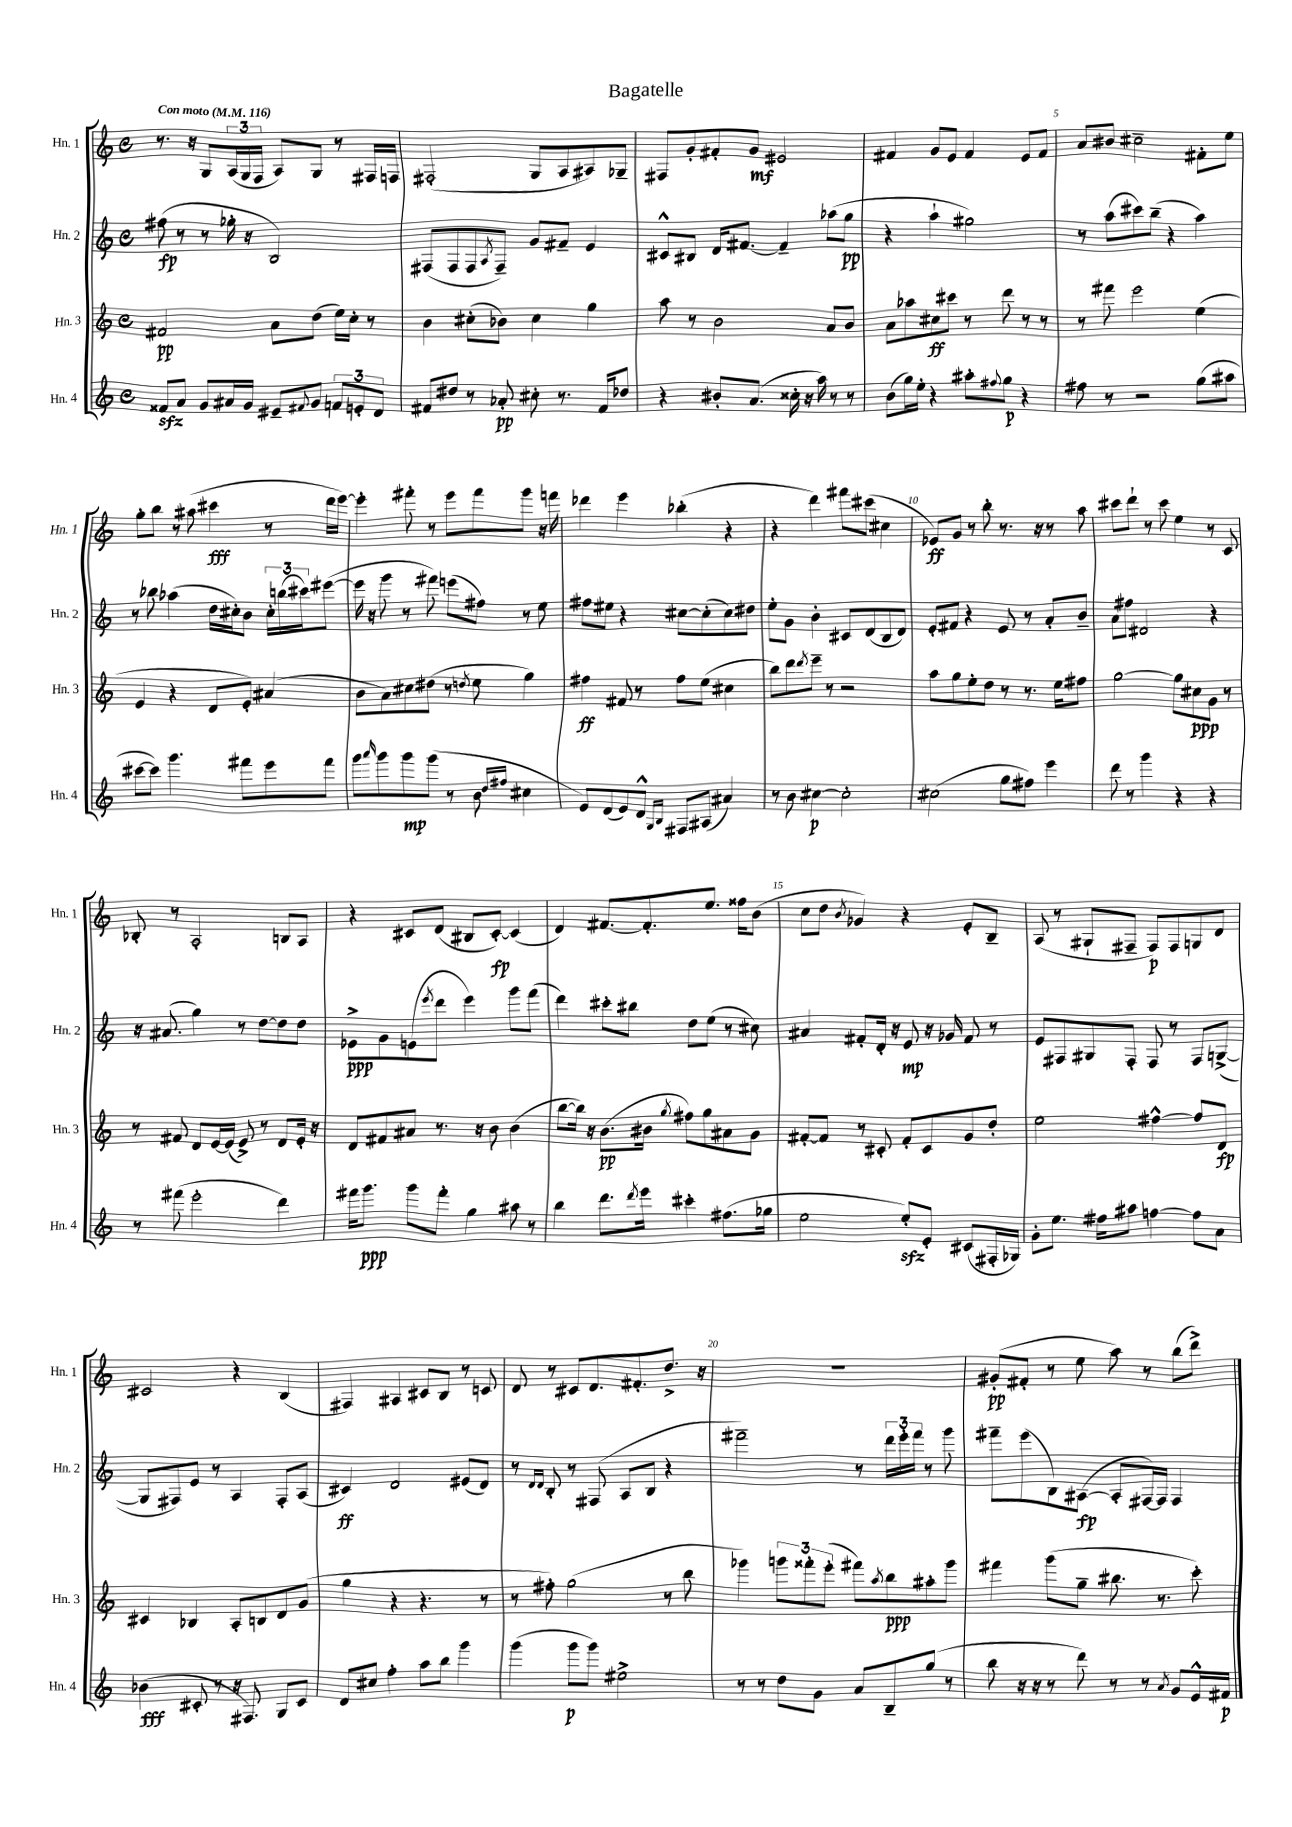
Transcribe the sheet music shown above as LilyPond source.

\header { title = "Bagatelle" }
<<
\new StaffGroup <<
\new Staff = "s0" \with { instrumentName = "Hn. 1" shortInstrumentName = "Hn. 1" } {
    \clef treble \key c \major \defaultTimeSignature \time 4/4 \tempo "Con moto" 4 = 116
    r8. r16 g8 \tuplet 3/2 { a16( g16 f16 } a8) g8 r8 fis16 f16 |
    fis2-.( g8 a8 ais8) ges8-- |
    fis8 g'8-. fis'8-. g'8\mf eis'2 |
    fis'4 g'8 e'8 fis'4 e'8 fis'8 |
    a'8 bis'8 cis''2-- fis'8-. e''8 |
    g''8-. b''8 r8 ais''8( cis'''4\fff r8 d'''16 e'''16~) |
    e'''4-. fis'''8-. r8 e'''8 fis'''8 g'''8 r16 f'''16 |
    des'''4 e'''4 bes''4-.( r4 |
    r4 d'''4) fis'''8 cis'''8( cis''4 |
    ees'8\ff) g'8 r8 b''8-. r8. r16 r8 a''8 |
    cis'''8 d'''8-! r8 cis'''8 e''4 r8 c'8 |
    bes8-. r8 a2-. b8 a8 |
    r4 cis'8 d'8( bis8 cis'8~-.\fp) cis'4( |
    d'4) fis'8.~ fis'8.-. e''8. fisis''16 b'8( |
    c''8 d''8 \acciaccatura { b'8 } ges'4) r4 e'8-. b8-- |
    a8( r8 gis8-! fis8-- fis8\p) fis8 g8 d'8 |
    cis'2 r4 b4( |
    fis4) ais4 cis'8 b8 r8 c'8 |
    d'8 r8 cis'8 d'8. fis'8.-. d''8.-> r16 |
    R1 |
    gis'8-.\pp( fis'8-. r8 e''8 a''8) r8 b''8( d'''8->) \bar "|." |
}
\new Staff = "s1" \with { instrumentName = "Hn. 2" shortInstrumentName = "Hn. 2" } {
    \clef treble \key c \major \defaultTimeSignature \time 4/4
    fis''8\fp( r8 r8 ges''16-. r16 b2) |
    fis8( fis8 fis8 \acciaccatura { a8 } fis8--) g'8 fis'8-- e'4 |
    cis'8-^ bis8 d'16 fis'8.~ fis'4-- aes''8( g''8\pp |
    r4 a''4-! gis''2) |
    r8 a''8( cis'''8) b''8--( r4 a''4) |
    r8 bes''8 aes''4( d''16 cis''16-.) b'8 \tuplet 3/2 { cis''16-. b''16( cis'''16) } eis'''8~( |
    eis'''16 r16 g'''8 r8 fis'''8) e'''8( fis''8) r8 e''8 |
    fis''8 eis''8 r4 cis''8~ cis''8-.( cis''8) dis''8 |
    e''8-. g'8 b'4-. cis'8 d'8( b8 d'8) |
    e'8-. fis'8 r4 e'8 r8 a'8-. b'8-- |
    a'8 fis''8 dis'2 r4 |
    r16 ais'8.( g''4) r8 d''8~ d''8 d''8 |
    ees'8->\ppp g'8 e'8( \acciaccatura { e'''8 } d'''8 e'''4) g'''8 f'''8( |
    d'''4) cis'''8-. bis''8 d''8 e''8( r8 cis''8) |
    ais'4 fis'8-. d'16-. r16 e'8\mp r16 ges'16 fis'8 r8 |
    e'8 fis8 gis8 fis8-. fis8 r8 fis8 g8~->( |
    g8 fis8) e'8 r8 a4 fis8-. a8( |
    cis'4\ff) d'2 eis'8( d'8) |
    r8 \grace { d'16 d'16 } b8-. r8 fis8( a8 b8 r4 |
    fis'''2--) r8 \tuplet 3/2 { d'''16 e'''16-. fis'''16 } r8 g'''8 |
    fis'''8-- e'''8( b8) ais8~\fp( ais8-. fis16~) fis16 fis4 \bar "|." |
}
\new Staff = "s2" \with { instrumentName = "Hn. 3" shortInstrumentName = "Hn. 3" } {
    \clef treble \key c \major \defaultTimeSignature \time 4/4
    fis'2\pp a'8 d''8( e''16) c''16-. r8 |
    b'4 cis''8-.( bes'8) cis''4 g''4 |
    a''8 r8 b'2 a'8 b'8 |
    a'8 aes''8 cis''8\ff cis'''8 r8 d'''8 r8 r8 |
    r8 fis'''8 e'''2 e''4( |
    e'4 r4 d'8 e'8-.) ais'4( |
    b'8 a'8) cis''8 dis''8( r8 \acciaccatura { d''8 } e''8 g''4) |
    fis''4\ff fis'8 r8 fis''8 e''8( cis''4 |
    b''8) d'''8 \acciaccatura { d'''8 } e'''8-- r8 r2 |
    a''8 g''8 e''8-. d''8 r8 r8. e''16 fis''8 |
    g''2~ g''8 cis''8\ppp g'8 r8 |
    r8 fis'8 d'8 e'16~ e'16( e'8->) r8 d'8 e'16-. r16 |
    d'8 fis'8 ais'8 r8. r16 b'8 b'4( |
    b''8~ b''16) r16 b'8.\pp( bis'16 \acciaccatura { g''8 } fis''8) g''8 ais'8 g'8 |
    fis'8~-. fis'8 r8 cis'8-. fis'8-. cis'8 g'8 d''8-. |
    e''2 fis''4~-^ fis''8 d'8\fp |
    cis'4 bes4 a8-. b8 d'8 g'8( |
    g''4 r4 r4. r8 |
    r8 fis''8-.) g''2( r8 b''8 |
    ges'''4) \tuplet 3/2 { g'''8 fisis'''8-. e'''8-.( } fis'''8) \acciaccatura { a''8 } b''8\ppp ais''8-. g'''8 |
    fis'''4 g'''8( g''8-- bis''8. r8. c'''8-.) \bar "|." |
}
\new Staff = "s3" \with { instrumentName = "Hn. 4" shortInstrumentName = "Hn. 4" } {
    \clef treble \key c \major \defaultTimeSignature \time 4/4
    fisis'8\sfz a'8 g'8 ais'16 g'16 eis'8-- \appoggiatura { fis'8 } g'8 \tuplet 3/2 { f'8 e'8-. d'8 } |
    fis'8 dis''8 r8 aes'8-.\pp cis''8-. r8. fis'16 des''8 |
    r4 bis'8-. a'8.( cisis''16-. r16 a''16) r8 r8 |
    b'8( g''16) e''16-. r4 ais''8-. \appoggiatura { fis''8 } g''8\p r4 |
    fis''8 r8 r2 g''8( ais''8 |
    cis'''8~ cis'''8) g'''4. fis'''8 e'''8 fis'''8 |
    g'''8 \grace { a'''16 } g'''8 g'''8\mp g'''8( r8 b'8 \grace { d''16 fis''16 } cis''4 |
    e'8) d'8( e'8) d'8-^ \grace { g16 b16 } fis8 ais8( ais'4) |
    r8 b'8 cis''4~\p cis''2-. |
    cis''2( g''8 fis''8) e'''4 |
    d'''8 r8 g'''4 r4 r4 |
    r8 fis'''8( e'''2-. d'''4) |
    fis'''16 g'''8.\ppp g'''8 fis'''8-. g''4 ais''8 r8 |
    b''4 d'''8. \acciaccatura { d'''8 } e'''16 cis'''4-. fis''8.( ges''16 |
    e''2 e''8-.\sfz) e'8-. cis'8( fis16-. ges16) |
    g'8-. e''8. fis''16 ais''8 f''4~ f''8 a'8 |
    bes'4\fff( cis'8-. r8 r16 fis8.) g8 cis'8 |
    d'8 cis''8 f''4-. a''8 b''8 g'''4 |
    g'''4( g'''8\p g'''8) eis''2-> |
    r8 r8 d''8 g'8 a'8 b8-- g''8( r8 |
    b''8 r16 r16 r8 d'''8) r8 r8 \acciaccatura { a'8 } g'8 e'16-^ fis'16\p \bar "|." |
}
>>
>>
\layout { \context { \Score \override BarNumber.break-visibility = ##(#f #t #t) barNumberVisibility = #(every-nth-bar-number-visible 5) } }
